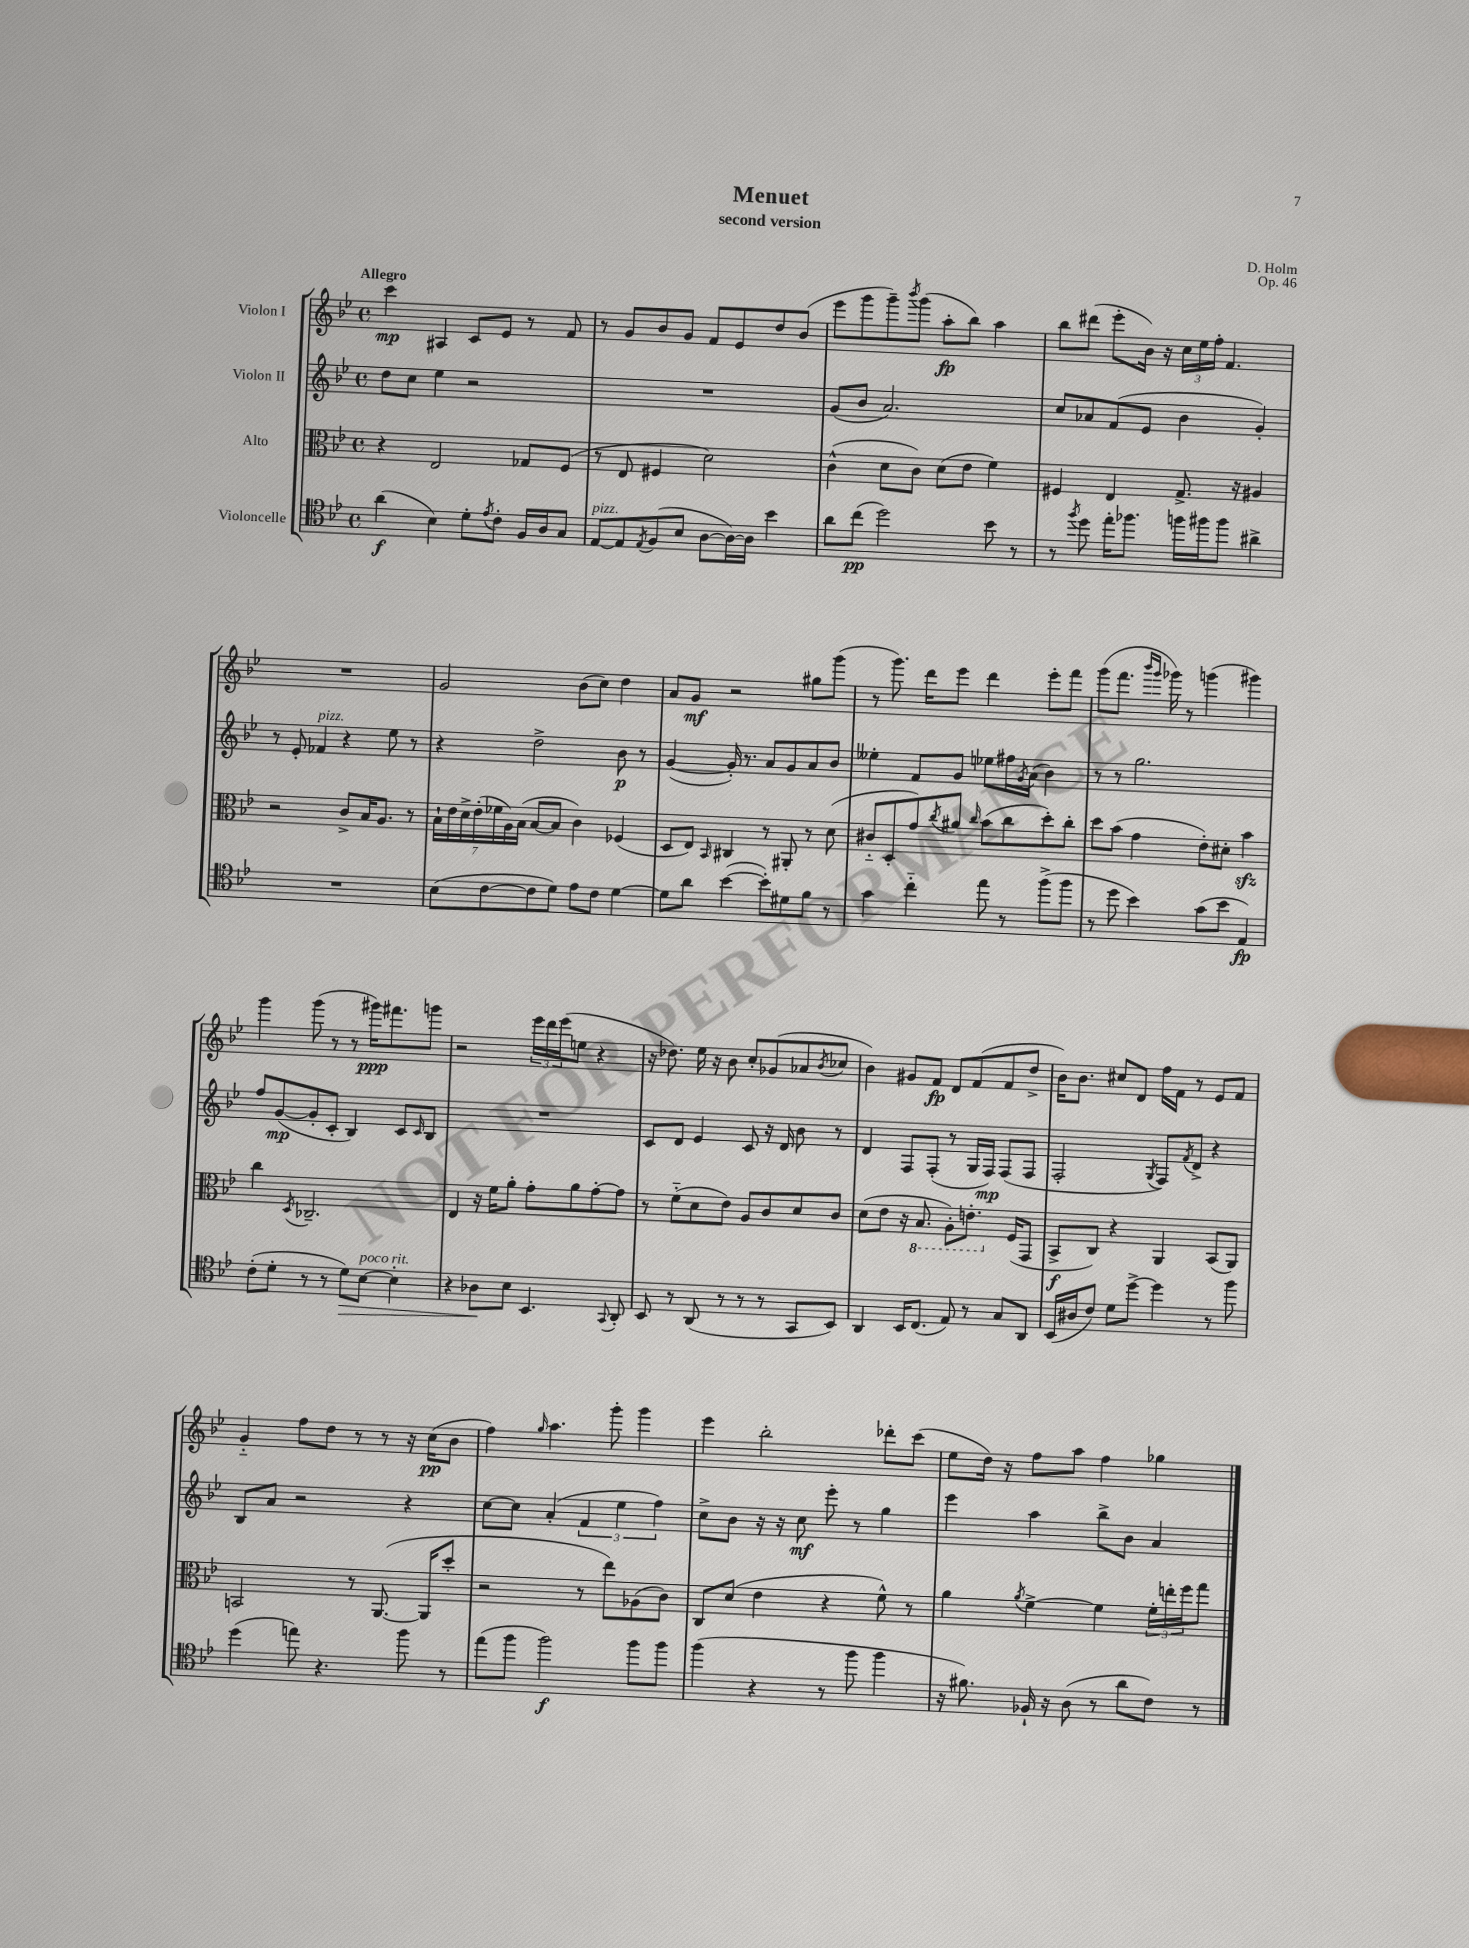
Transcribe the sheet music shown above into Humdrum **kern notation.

**kern	**kern	**kern	**kern
*staff4	*staff3	*staff2	*staff1
*clefC4	*clefC3	*clefG2	*clefG2
*k[b-e-]	*k[b-e-]	*k[b-e-]	*k[b-e-]
*M4/4	*M4/4	*M4/4	*M4/4
*met(c)	*met(c)	*met(c)	*met(c)
(4a	4r	8dd	4ccc
.	.	8cc	.
4B-)	2E-	4ee-	4A#
8d'	.	2r	8c
8qe-	.	.	.
8c'	.	.	8e-
16F	8G-	.	8r
16A	.	.	.
8G	(8F	.	8f
=	=	=	=
[8E-	8r	1r	8r
8E-]	8E-	.	8g
8qE-	.	.	.
(8F	4F#	.	8b-
8B-	.	.	8g
[8A	2d)	.	8f
16A_)	.	.	8e-
16A]	.	.	.
4b-	.	.	8dd
.	.	.	(8b-
=	=	=	=
8a	(4c^^	(8g	8eee-
(8cc	.	8b-	8ggg
2dd)	8d	2.a)	8ggg~)
.	.	.	8qbbb-
.	8c)	.	(8ggg
.	(8d	.	8aa'
.	8e-	.	8bb-)
8b-	4f)	.	4aa
8r	.	.	.
=	=	=	=
8r	4F#	8cc	8bb-
8qff	.	.	.
8dd	.	8a-	(8ddd#
16ee-'	4E-	(8f	8eee-'
8.ff-	.	.	.
.	.	8e-	16b-)
.	.	.	16r
16ff	8.G^	4b-	24cc
.	.	.	24ee-
16ff#	.	.	.
.	.	.	24ff'
8ff#	.	.	4.f
.	16r	.	.
4a#^	4A#	4g')	.
=	=	=	=
1r	2r	8r	1r
.	.	8e-'	.
.	.	4f-	.
.	8c^	4r	.
.	16B-	.	.
.	8.A	.	.
.	.	8ee-	.
.	8r	8r	.
=	=	=	=
(8B-	28B-`	4r	2g
.	28e-	.	.
.	28d^	.	.
.	(28e-'	.	.
[8c	.	.	.
.	28f-	.	.
.	28A)	.	.
.	(28B-	.	.
8c]	[8B-	2dd^	.
8d)	8B-]	.	.
8e-	4c)	.	(8b-
8c	.	.	8cc)
[4d	(4F-	8b-	4dd
.	.	8r	.
=	=	=	=
8d]	8D	([4g	8a
8a	8E-)	.	8g
.	16qqBB-	.	.
([4b-	4C#	16g'])	2r
.	.	8.r	.
8b-'])	8r	8a	.
8d#	8AA#'	8g	.
8f	8r	8a	8gg#
8r	(8d	8b-	(8ggg
=	=	=	=
4g	8c#'~	4ee--'	8r
.	8D'	.	8.ggg)
4cc'~	8g)	8f	.
.	.	.	16ddd
.	8qcc	.	.
.	8a#	8g	8eee-
.	16qqcc	.	.
8ee-	(8b-	8ee-	4ddd
8r	8cc	16ff#	.
.	.	8qg	.
.	.	(16a	.
(8ff^	8dd')	4b-)	8eee-'
8ff	8cc'	.	8fff
=	=	=	=
8r	8dd	8r	(8ggg
8dd	(8b-	8r	8.fff
4b-)	4g	2.gg	.
.	.	.	16qqbbb-
.	.	.	16qqggg
.	.	.	16ggg-)
.	.	.	8r
(8g	8e-')	.	(4ggg
8b-	8d#'	.	.
4E-)	4b-	.	4ggg#)
=	=	=	=
(8c'	4cc	8ff	4ggg
8d'	.	([8g	.
.	8qD	.	.
8r	2.C-~	8g']	(8ggg
8r	.	8c'	8r
8d)	.	4B-)	8r
[8B-	.	.	16ggg#)
.	.	.	8.fff#
4B-']	.	8c	.
.	.	16qqc	.
.	.	8B-	8ggg
=	=	=	=
4r	4E-	1r	2r
8A-	16r	.	.
.	16f	.	.
8B-	8a'	.	.
4.BB-	8g'	.	24eee-
.	.	.	24ddd
.	.	.	(24eee-
.	8a	.	8ee
.	[8g'	.	4r
8qqGG	.	.	.
8AA'	8g]	.	.
=	=	=	=
8BB-	8r	8c	16r
.	.	.	8.dd-)
8r	(8f'~	8d	.
(8AA	8d	4e-	16ee-
.	.	.	16r
8r	8e-)	.	8b-
8r	8A	8c	8cc'
8r	8c	16r	(8g-
.	.	16d	.
8GG	8d	8b-	8a-
.	.	.	8qb-
8BB-)	8c	8r	8cc-
=	=	=	=
4AA	(8d	4d	4b-)
.	8e-	.	.
16BB-	16r	8F	8g#
(8.C	8.BB-	.	.
.	.	(8F'	8f
8E-)	8AA')	8r	8d
8r	8.E'	16G	(8f
.	.	16F)	.
8G	.	(8F	8f
.	(16F	.	.
8AA	8GG	8F	8dd^
=	=	=	=
(16BB-	8BB-^	2F'	16b-)
16A#	.	.	8.b-
8c)	8C)	.	.
8d	4r	.	8cc#
[8dd^	.	.	8d
.	.	8qG	.
4dd]	4AA	8F)	16ff
.	.	.	16f
.	.	8qf	.
.	.	8d^	8r
8r	(8BB-	4r	8e-
8ff	8AA)	.	8f
=	=	=	=
(4dd	2BB	8B-	4g'~
.	.	8a	.
8ee)	.	2r	8ff
4.r	.	.	8dd
.	8r	.	8r
.	([8.AA	.	8r
8ff	.	4r	16r
.	16AA]	.	(16cc
8r	8dd'	.	8b-
=	=	=	=
(8ee-	2r	[8cc	4ff)
8ff	.	8cc]	.
.	.	.	16qqgg
2ff)	.	(4a'	4.aa
.	8r	6f	.
.	8ee-)	.	8ggg'
.	.	6ee-	.
8ff	(8A-	.	4ggg
.	.	6ff)	.
8ff	8c)	.	.
=	=	=	=
(4ff	8C	8cc^	4eee-
.	(8d	8b-	.
4r	4e-	16r	2bb-'
.	.	16r	.
.	.	8cc	.
8r	4r	8eee-'	.
8ff	.	8r	.
4ff	8f^^)	4gg	8ddd-'
.	8r	.	(8ccc
=	=	=	=
16r	4a	4eee-	8ee-
8.f#)	.	.	.
.	.	.	16dd)
.	.	.	16r
.	8qa	.	.
16F-`	[4f^	4aa	8ff
16r	.	.	.
(8A	.	.	8aa
8r	4f]	8bb-^	4ff
8a	.	8b-	.
8c)	24f'	4a	4gg-
.	24ee'	.	.
.	24ff	.	.
8r	8gg	.	.
==	==	==	==
*-	*-	*-	*-
